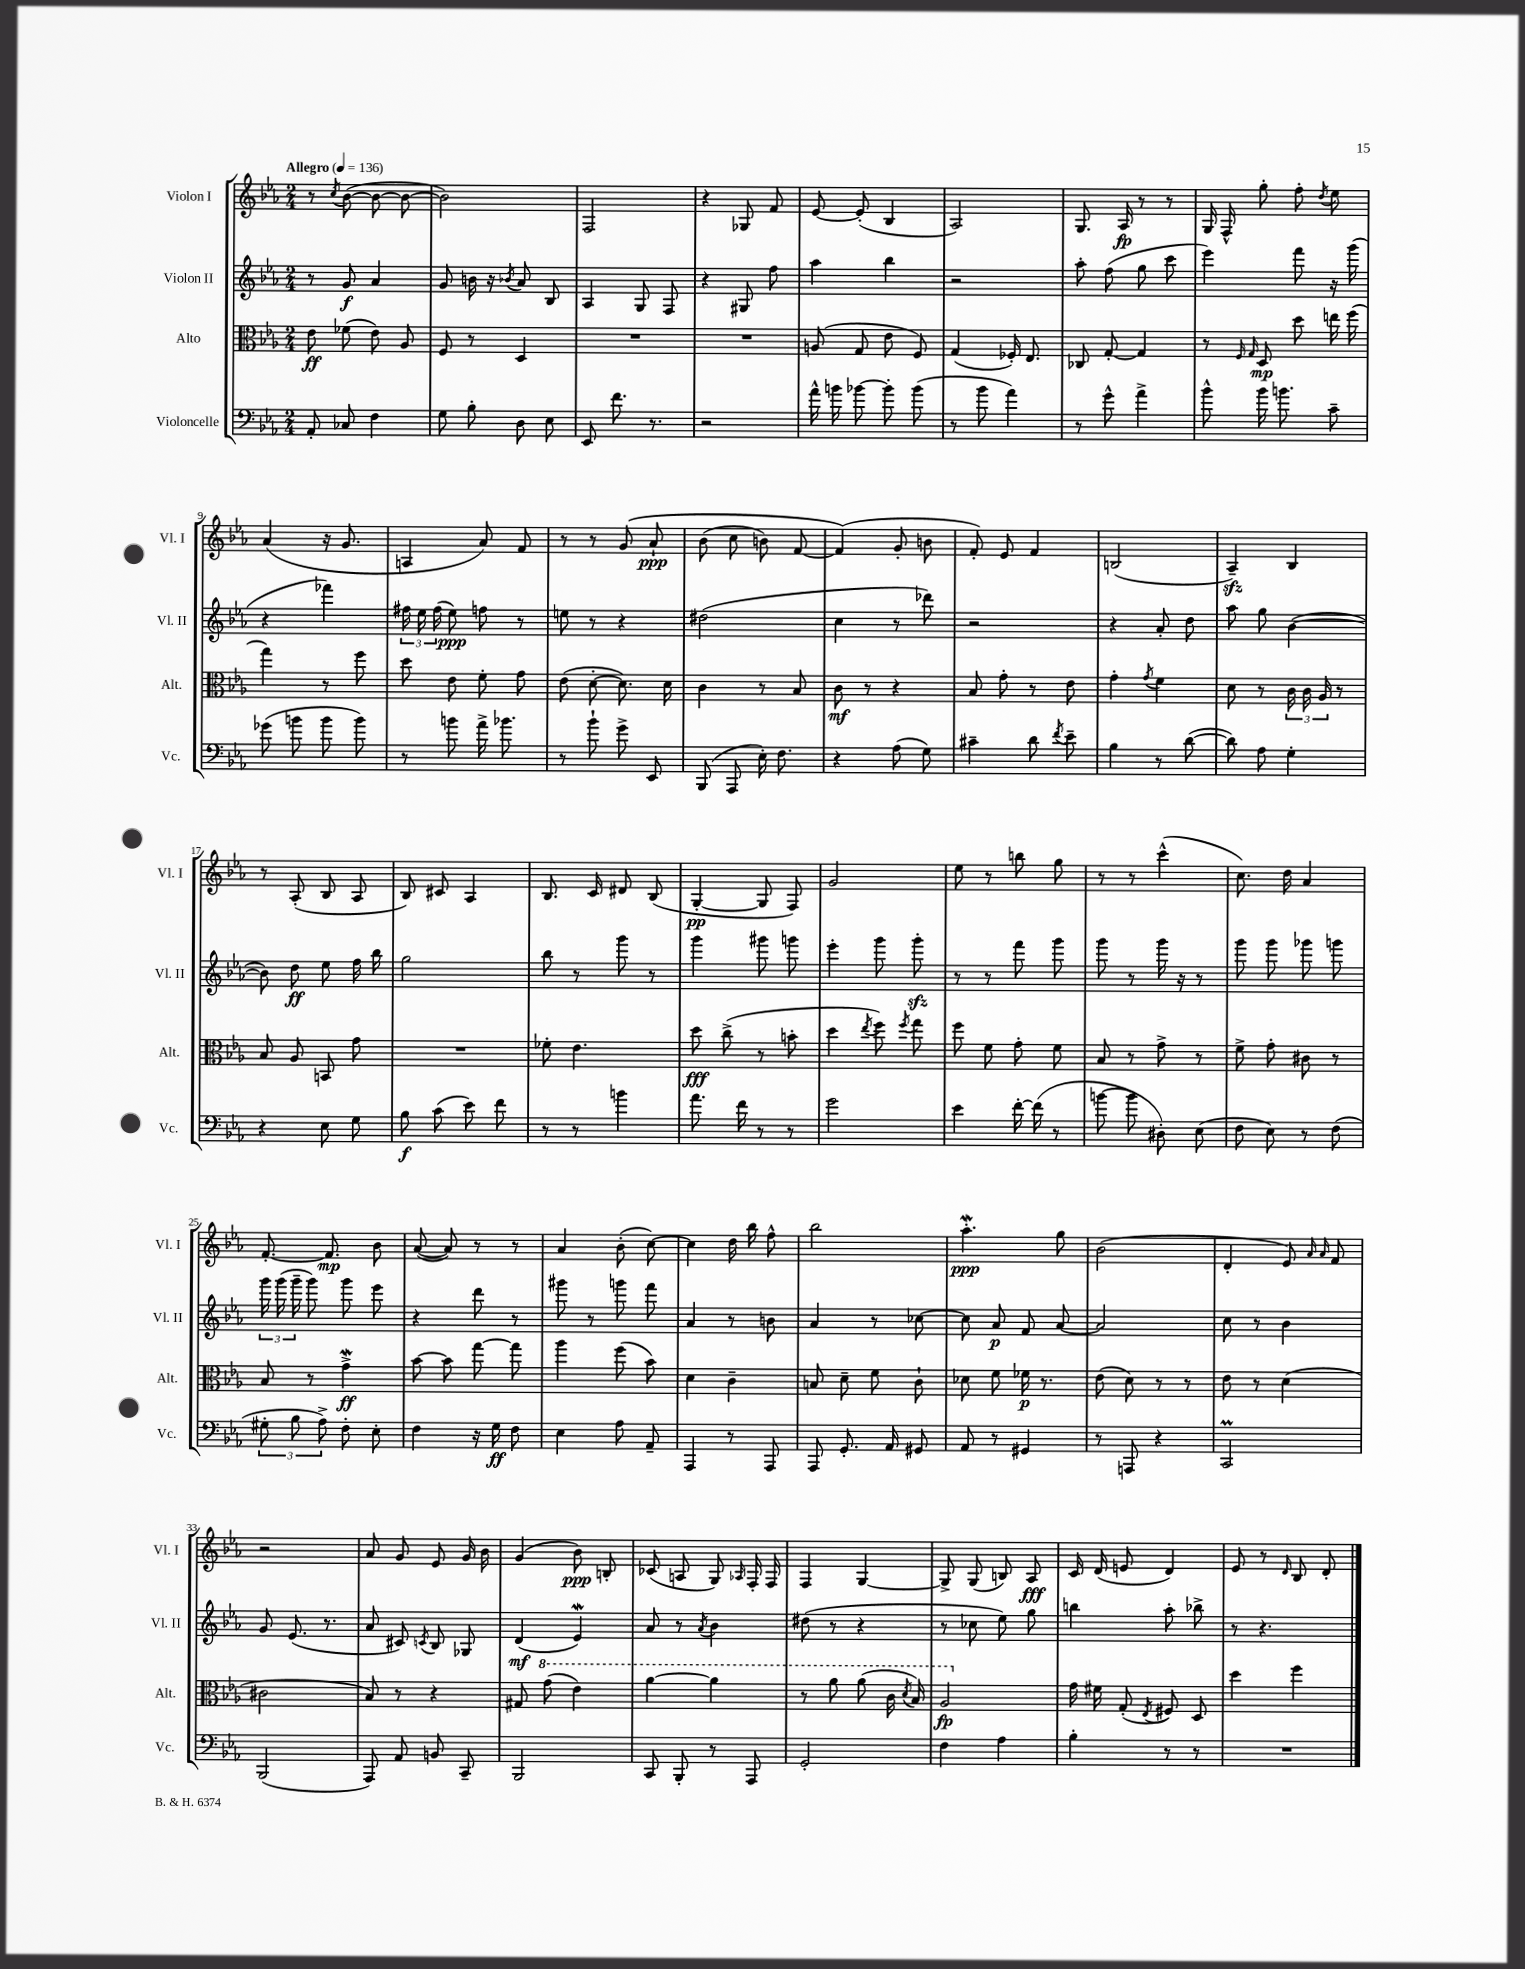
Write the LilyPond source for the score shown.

<<
\new StaffGroup <<
\new Staff = "s0" \with { instrumentName = "Violon I" shortInstrumentName = "Vl. I" } {
    \clef treble \key ees \major \numericTimeSignature \time 2/4 \tempo "Allegro" 4 = 136
    \autoBeamOff r8 \acciaccatura { c''8 } bes'8~( bes'8~ bes'8~ |
    bes'2) |
    f2 |
    r4 ges8 f'8 |
    ees'8~ ees'8-.( bes4 |
    aes2) |
    g8. aes16\fp r8 r8 |
    g16 f16-^ g''8-. f''8-. \acciaccatura { d''8 } ees''8 |
    aes'4( r16 g'8. |
    a4 aes'8) f'8 |
    r8 r8 g'8\( aes'8-!\ppp |
    bes'8( c''8 b'8) f'8~ |
    f'4(\) g'8-. b'8 |
    f'8-.) ees'8 f'4 |
    b2( |
    aes4--\sfz) bes4 |
    r8 aes8-.( bes8 aes8 |
    bes8) cis'8 aes4 |
    bes8. c'16 dis'8 bes8( |
    g4~-.\pp g8 f8) |
    g'2 |
    ees''8 r8 b''8 g''8 |
    r8 r8 c'''4-^( |
    c''8.) d''16 aes'4 |
    f'8.~-. f'8.\mp bes'8 |
    aes'8~( aes'8) r8 r8 |
    aes'4 bes'8-.( c''8~) |
    c''4 d''16 bes''16 f''8-^ |
    bes''2 |
    aes''4.-.\mordent\ppp g''8 |
    bes'2( |
    d'4-. ees'8) \grace { aes'16 aes'16 } f'8 |
    r2 |
    aes'8 g'8 ees'8 g'16 bes'16 |
    g'4( bes'8\ppp) b8-. |
    ces'8( a8 g8) \grace { aes16 } f16-. f16 |
    f4 g4~ |
    g8-> g8( b8) aes8\fff |
    c'16 d'16( e'8 d'4) |
    ees'8 r8 \grace { d'16 } bes8 d'8-. \bar "|." |
}
\new Staff = "s1" \with { instrumentName = "Violon II" shortInstrumentName = "Vl. II" } {
    \clef treble \key ees \major \numericTimeSignature \time 2/4
    \autoBeamOff r8 g'8\f aes'4 |
    g'8 b'16 r16 \acciaccatura { bes'8 } aes'8 bes8 |
    aes4 g8 f8 |
    r4 gis8 f''8 |
    aes''4 bes''4 |
    r2 |
    aes''8-. f''8( g''8 c'''8 |
    ees'''4) f'''8 r16 g'''16( |
    r4 fes'''4) |
    \tuplet 3/2 { fis''16 ees''16 fis''16( } ees''8\ppp) f''8 r8 |
    e''8 r8 r4 |
    dis''2( |
    c''4 r8 des'''8) |
    r2 |
    r4 aes'8-. d''8 |
    aes''8 g''8 bes'4~( |
    bes'8) d''8\ff ees''8 f''16 bes''16 |
    g''2 |
    bes''8 r8 g'''8 r8 |
    g'''4 gis'''8 g'''8 |
    ees'''4-. g'''8 g'''8-.\sfz |
    r8 r8 f'''8 g'''8 |
    g'''8 r8 g'''16 r16 r8 |
    g'''8 g'''8 ges'''8 g'''8 |
    \tuplet 3/2 { g'''16 g'''16( g'''16-- } g'''8) g'''8 ees'''8 |
    r4 d'''8 r8 |
    gis'''8 r8 g'''8 f'''8 |
    aes'4 r8 b'8 |
    aes'4 r8 ces''8~ |
    ces''8 aes'8\p f'8 aes'8~ |
    aes'2 |
    c''8 r8 bes'4 |
    g'8 ees'8.( r8. |
    aes'8 cis'8) \acciaccatura { c'8 } bes8 ges8 |
    d'4\mf( ees'4\mordent) |
    aes'8 r8 \acciaccatura { aes'8 } bes'4 |
    dis''8( r8 r4 |
    r8 ces''8 ees''8) g''8 |
    b''4 aes''8-. bes''8-> |
    r8 r4. \bar "|." |
}
\new Staff = "s2" \with { instrumentName = "Alto" shortInstrumentName = "Alt." } {
    \clef alto \key ees \major \numericTimeSignature \time 2/4
    \autoBeamOff ees'8\ff fes'8( ees'8) aes8 |
    f8 r8 d4 |
    R2 |
    R2 |
    a8( g8 ees'8 f8) |
    g4( fes16-.) ees8. |
    ces8 g8~-. g4 |
    r8 \grace { f16 g16 } d8\mp d''8 e''16 f''16( |
    g''4) r8 f''8 |
    d''8 ees'8 f'8-. g'8 |
    ees'8( d'8~-. d'8.) d'16 |
    c'4 r8 bes8 |
    c'8\mf r8 r4 |
    bes8 g'8-. r8 ees'8 |
    g'4-. \acciaccatura { g'8 } f'4 |
    d'8 r8 \tuplet 3/2 { c'16 c'16 aes16 } r8 |
    bes8 aes8 b,8 g'8 |
    R2 |
    fes'8-. ees'4. |
    d''8\fff c''8->( r8 b'8-. |
    d''4 \acciaccatura { ees''8 } f''8) \acciaccatura { f''8 } g''8 |
    f''8 f'8 g'8-. f'8 |
    bes8 r8 g'8-> r8 |
    f'8-> g'8-. cis'8 r8 |
    bes8 r8 g'4->\mordent\ff |
    bes'8~ bes'8 g''8~ g''8 |
    aes''4 f''8( bes'8) |
    d'4 c'4-- |
    b8 d'8-- f'8 c'8-! |
    des'8 f'8 fes'16\p r8. |
    ees'8( d'8) r8 r8 |
    ees'8 r8 d'4( |
    cis'2 |
    bes8) r8 r4 |
    gis8 \ottava #1 g''8( ees''4) |
    aes''4~ aes''4 |
    r8 aes''8 aes''8( c''16 \acciaccatura { d''8 } bes'16) |
    aes'2\fp \ottava #0 |
    g'16 fis'16 g8-.( \acciaccatura { ees8 } fis8) d8 |
    d''4 f''4 \bar "|." |
}
\new Staff = "s3" \with { instrumentName = "Violoncelle" shortInstrumentName = "Vc." } {
    \clef bass \key ees \major \numericTimeSignature \time 2/4
    \autoBeamOff aes,8-. ces8 f4 |
    g8 bes8-. d8 ees8 |
    ees,8 f'8. r8. |
    r2 |
    aes'16-^ b'16 bes'8~ bes'8-. bes'8( |
    r8 bes'8 aes'4) |
    r8 g'8-^ aes'4-> |
    bes'8-^ bes'16 b'8. c'8-- |
    ges'8( b'8 b'8 b'8) |
    r8 b'8 aes'16-> bes'8. |
    r8 bes'8-! g'8-> ees,8 |
    bes,,8( aes,,8 ees16-.) f8. |
    r4 aes8( g8) |
    cis'4-- d'8 \acciaccatura { f'8 } ees'8-- |
    bes4 r8 d'8~( |
    d'8) aes8 g4-. |
    r4 ees8 g8 |
    bes8\f c'8( ees'8) f'8 |
    r8 r8 b'4 |
    aes'8. f'16 r8 r8 |
    g'2 |
    ees'4 f'16~-. f'16( r8 |
    b'8~ b'8 dis8-.) ees8( |
    f8 ees8) r8 f8( |
    \tuplet 3/2 { gis8-. bes8 aes8->) } f8-. ees8-. |
    f4 r16 g16\ff f8 |
    ees4 aes8 aes,8-- |
    aes,,4 r8 aes,,8 |
    aes,,8 g,8.-. aes,16 gis,8 |
    aes,8 r8 gis,4 |
    r8 a,,8 r4 |
    c,2\prall |
    bes,,2( |
    aes,,8) aes,8 b,8 c,8-- |
    bes,,2 |
    c,8 bes,,8-. r8 aes,,8 |
    g,2-. |
    f4 aes4 |
    bes4-. r8 r8 |
    R2 \bar "|." |
}
>>
>>
